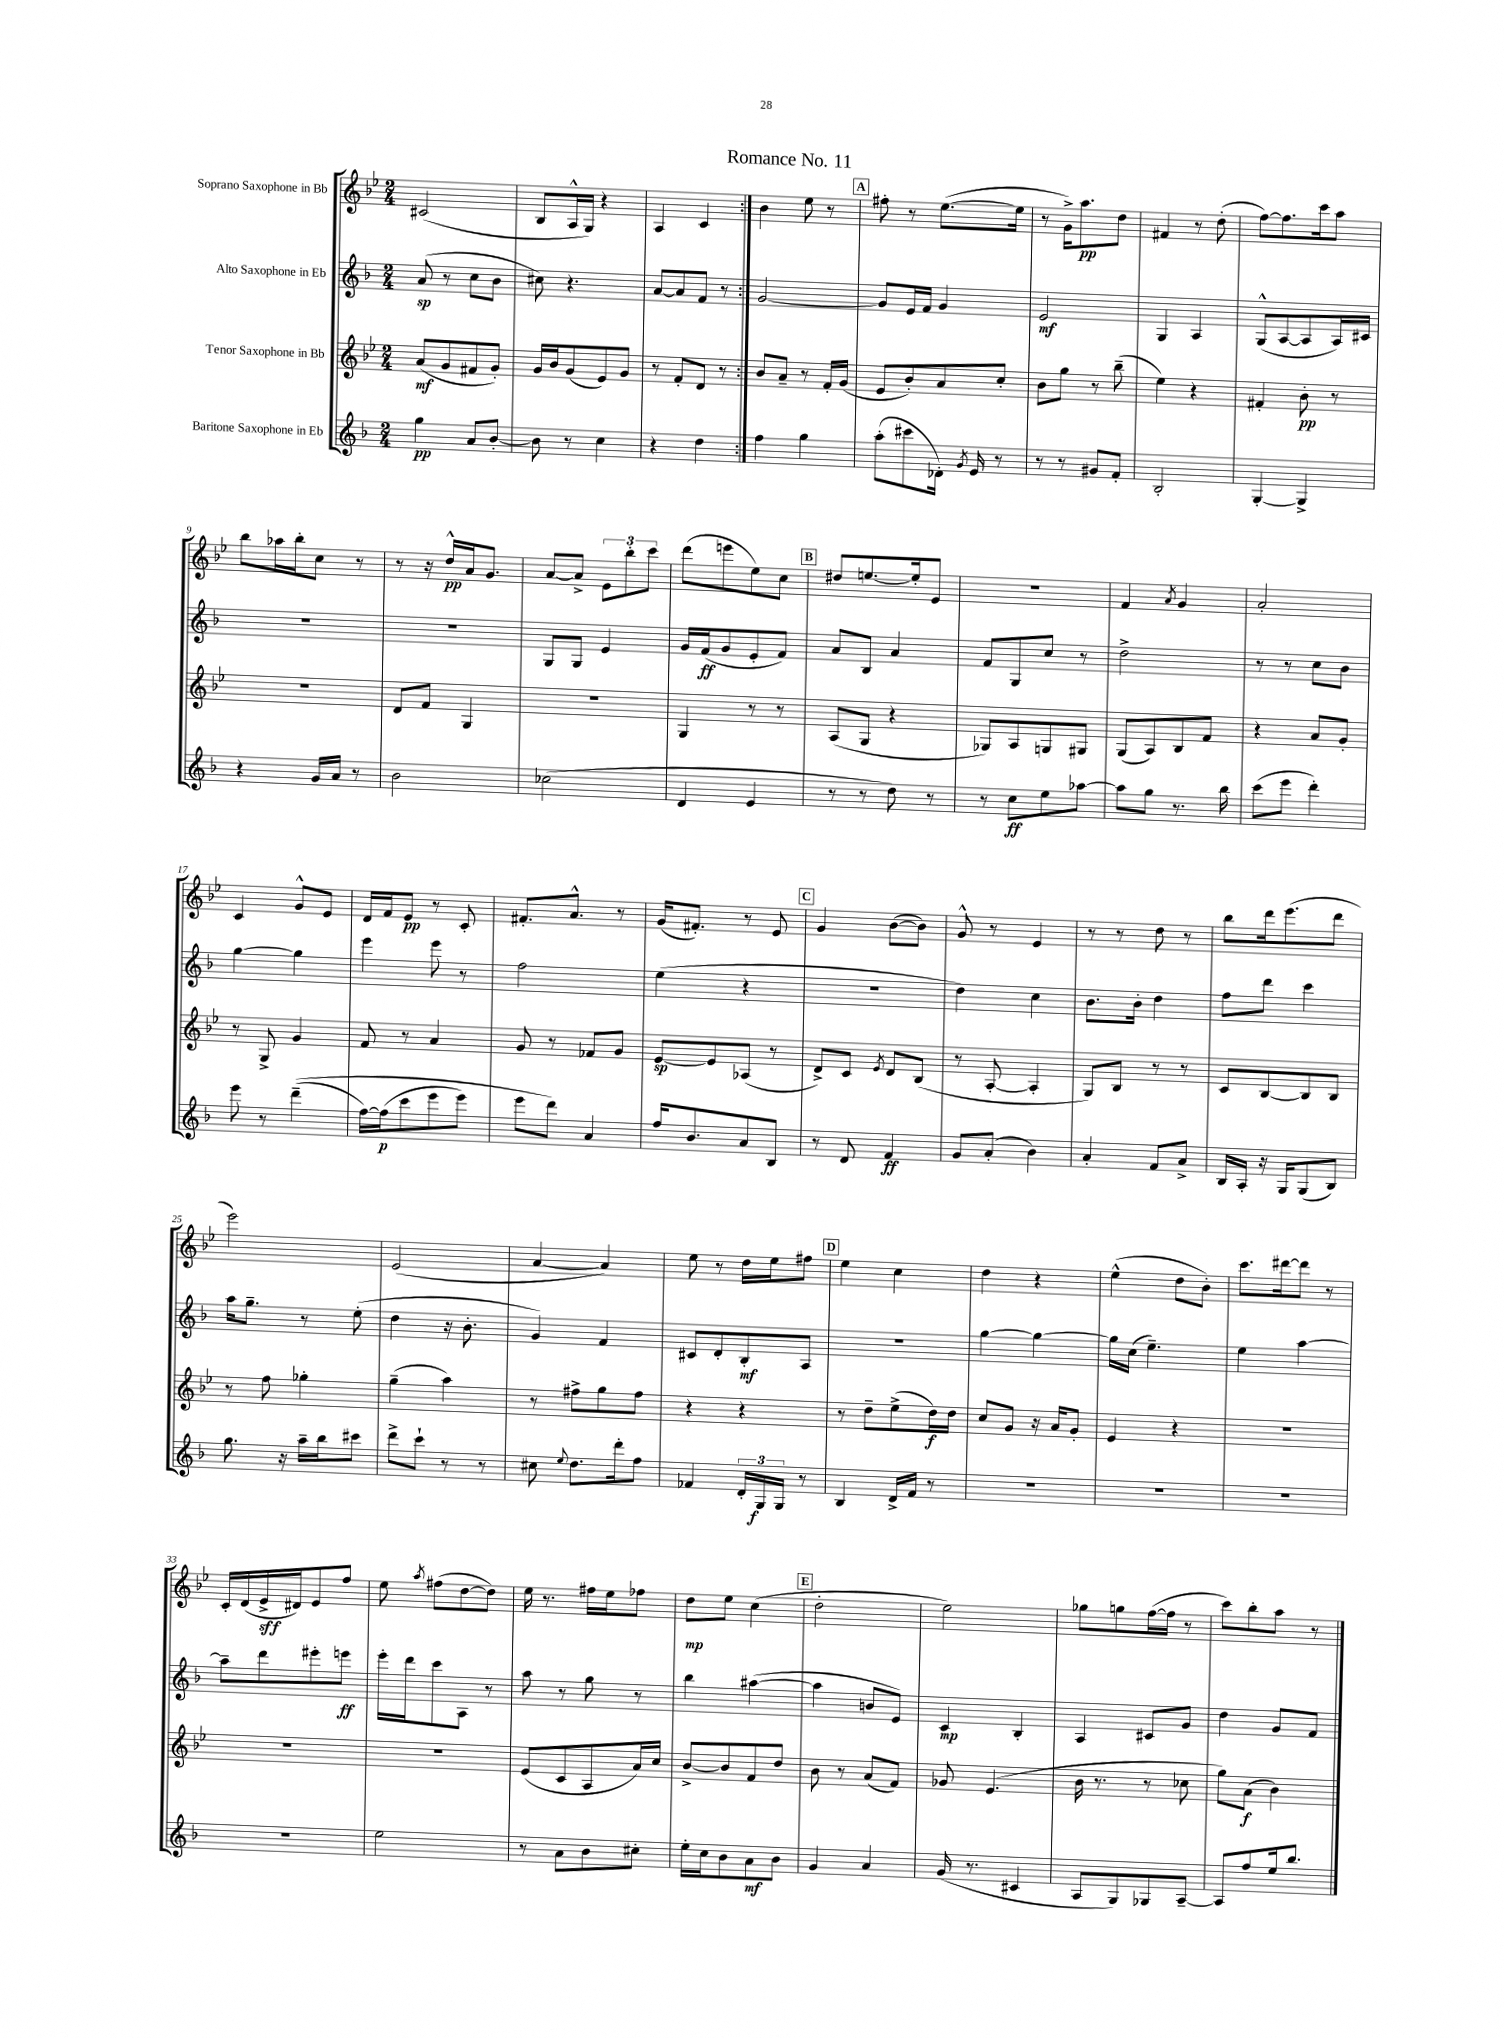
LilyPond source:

\header { title = "Romance No. 11" }
<<
\new StaffGroup <<
\new Staff = "s0" \with { instrumentName = "Soprano Saxophone in Bb" } {
    \clef treble \key bes \major \numericTimeSignature \time 2/4
    \autoBeamOff \repeat volta 2 { cis'2( |
    bes8[ a16-^ g16]) r4 |
    a4 c'4 | }
    bes'4 ees''8 r8 |
    \mark \markup { \box "A" } fis''8-. r8 ees''8.[~( ees''16] |
    r8 g'16[->) a''8.\pp d''8] |
    fis'4 r8 d''8-.( |
    f''8[~) f''8. c'''16 a''8] |
    bes''8[ aes''16 bes''16-. c''8] r8 |
    r8 r16 d''16[-^\pp a'16 g'8.] |
    a'8[~ a'8]-> \tuplet 3/2 { ees'8[ bes''8-. c'''8] } |
    d'''8[( e'''8 ees''8) c''8] |
    \mark \markup { \box "B" } dis''8[ e''8.~ e''16-. ees'8] |
    R2 |
    f'4 \acciaccatura { a'8 } g'4 |
    a'2-. |
    c'4 g'8[-^ ees'8] |
    d'16[ f'16 ees'8]\pp r8 c'8-. |
    fis'8.[-. a'8.]-^ r8 |
    g'16[( fis'8.]-.) r8 ees'8 |
    \mark \markup { \box "C" } g'4 bes'8[~( bes'8]) |
    g'8-^ r8 ees'4 |
    r8 r8 d''8 r8 |
    bes''8[ d'''16 ees'''8.( d'''8] |
    ees'''2) |
    ees'2( |
    a'4~ a'4) |
    ees''8 r8 d''16[ ees''16 fis''8] |
    \mark \markup { \box "D" } ees''4 c''4 |
    d''4 r4 |
    ees''4-^( d''8[ bes'8]-.) |
    c'''8.[ dis'''16~ dis'''8] r8 |
    c'16[-. d'16( ees'16->\sff dis'16) ees'8 f''8] |
    ees''8 \acciaccatura { a''8 } fis''8[( d''8~ d''8]) |
    ees''16 r8. fis''16[ ees''16 fes''8] |
    d''8[\mp ees''8] c''4( |
    \mark \markup { \box "E" } d''2-. |
    ees''2) |
    ges''8[ g''8 f''16~( f''16] r8 |
    c'''8[) bes''8-. a''8] r8 \bar "|." |
}
\new Staff = "s1" \with { instrumentName = "Alto Saxophone in Eb" } {
    \clef treble \key f \major \numericTimeSignature \time 2/4
    \autoBeamOff \repeat volta 2 { a'8\sp( r8 c''8[ bes'8] |
    cis''8) r4. |
    a'8[~ a'8 f'8] r8 | }
    g'2~ |
    \mark \markup { \box "A" } g'8[ e'16 f'16] g'4 |
    e'2\mf |
    g4 a4 |
    g8[-^( a8~ a8 a16) cis'16] |
    R2 |
    R2 |
    g8[ g8] e'4 |
    g'16[ f'16\ff( g'8 e'8-. f'8]) |
    \mark \markup { \box "B" } a'8[ bes8] a'4 |
    f'8[ g8 c''8] r8 |
    d''2-> |
    r8 r8 c''8[ bes'8] |
    g''4~ g''4 |
    e'''4 e'''8 r8 |
    f''2 |
    e''4( r4 |
    \mark \markup { \box "C" } R2 |
    d''4) c''4 |
    bes'8.[ bes'16]-. d''4 |
    f''8[ d'''8] c'''4 |
    a''16[ g''8.]-- r8 e''8-.( |
    d''4 r16 bes'8.-. |
    g'4) f'4 |
    cis'8[ d'8-. bes8-.\mf a8] |
    \mark \markup { \box "D" } R2 |
    g''4~ g''4~ |
    g''16[ c''16]( e''4.--) |
    e''4 a''4~ |
    a''8[-- d'''8 eis'''8-. e'''8]\ff |
    e'''16[-. d'''16 c'''8 a8] r8 |
    a''8 r8 g''8 r8 |
    bes''4 ais''4~( |
    \mark \markup { \box "E" } ais''4 b'8[ e'8]) |
    c'4\mp bes4-. |
    a4 cis'8[ g'8] |
    d''4 g'8[ f'8] \bar "|." |
}
\new Staff = "s2" \with { instrumentName = "Tenor Saxophone in Bb" } {
    \clef treble \key bes \major \numericTimeSignature \time 2/4
    \autoBeamOff \repeat volta 2 { a'8[\mf( g'8 fis'8 g'8]-.) |
    g'16[ bes'16 g'8( ees'8) g'8] |
    r8 f'8[-. d'8] r8 | }
    bes'8[ a'8]-- r8 f'16[-. g'16]( |
    \mark \markup { \box "A" } ees'8[ bes'8-.) a'8 c''8]-. |
    bes'8[ g''8] r8 bes''8--( |
    ees''4) r4 |
    fis'4-. bes'8-.\pp r8 |
    r2 |
    d'8[ f'8] g4 |
    R2 |
    g4 r8 r8 |
    \mark \markup { \box "B" } a8[( g8] r4 |
    ges8[) a8 g8 gis8] |
    g8[( a8) bes8 f'8] |
    r4 a'8[ g'8]-. |
    r8 g8-> g'4 |
    f'8 r8 a'4 |
    g'8 r8 fes'8[ g'8] |
    ees'8[~\sp ees'8 aes8]( r8 |
    \mark \markup { \box "C" } d'8[->) c'8] \acciaccatura { ees'8 } d'8[ bes8]( |
    r8 a8~-. a4-. |
    g8[) bes8] r8 r8 |
    c'8[ bes8~ bes8 bes8] |
    r8 f''8 ges''4-. |
    g''4--( a''4) |
    r8 fis''8[-> g''8 fis''8] |
    r4 r4 |
    \mark \markup { \box "D" } r8 d''8[-- ees''8->( d''16\f) d''16] |
    c''8[ g'8] r16 a'16[ g'8]-. |
    ees'4 r4 |
    R2 |
    R2 |
    R2 |
    ees'8[( c'8 a8 a'16) c''16] |
    bes'8[~-> bes'8 f'8 d''8] |
    \mark \markup { \box "E" } bes'8 r8 a'8[( f'8]) |
    ges'8 ees'4.( |
    bes'16 r8. r8 ces''8 |
    g''8[) a'8]\f( bes'4) \bar "|." |
}
\new Staff = "s3" \with { instrumentName = "Baritone Saxophone in Eb" } {
    \clef treble \key f \major \numericTimeSignature \time 2/4
    \autoBeamOff \repeat volta 2 { g''4\pp a'8[ bes'8]~-. |
    bes'8 r8 c''4 |
    r4 d''4 | }
    f''4 g''4 |
    \mark \markup { \box "A" } a''8[-.( cis'''8 des'16]-.) \acciaccatura { g'8 } e'16 r8 |
    r8 r8 gis'8[ f'8]-. |
    bes2-. |
    g4~-. g4-> |
    r4 g'16[ a'16] r8 |
    bes'2 |
    ces''2( |
    d'4 e'4 |
    \mark \markup { \box "B" } r8 r8 d''8) r8 |
    r8 c''8[\ff e''8 aes''8]~ |
    aes''8[ g''8] r8. bes''16 |
    c'''8[( e'''8] d'''4-.) |
    e'''8 r8 d'''4--(\( |
    f''16[~) f''16\p( c'''8 e'''8 e'''8]) |
    e'''8[ d'''8]\) a'4 |
    f''16[ bes'8. a'8 bes8] |
    \mark \markup { \box "C" } r8 d'8 f'4\ff |
    g'8[ a'8]-.( bes'4) |
    a'4-. f'8[ a'8]-> |
    bes16[ a16]-. r16 g16[ g8( bes8]) |
    g''8. r16 a''16[-- bes''16 cis'''8] |
    d'''8[-> c'''8]-! r8 r8 |
    cis''8 \appoggiatura { e''8 } d''8.[ d'''16-. f''8] |
    fes'4 \tuplet 3/2 { d'16[-. g16\f g16] } r8 |
    \mark \markup { \box "D" } bes4 d'16[-> f'16] r8 |
    R2 |
    R2 |
    R2 |
    R2 |
    e''2 |
    r8 a'8[ bes'8 cis''8]-. |
    e''16[-. c''16 bes'8 a'8\mf bes'8] |
    \mark \markup { \box "E" } g'4 a'4 |
    g'16( r8. cis'4 |
    a8[ g8) ges8 a8]~-- |
    a8[ f''8 e''16 bes''8.] \bar "|." |
}
>>
>>
